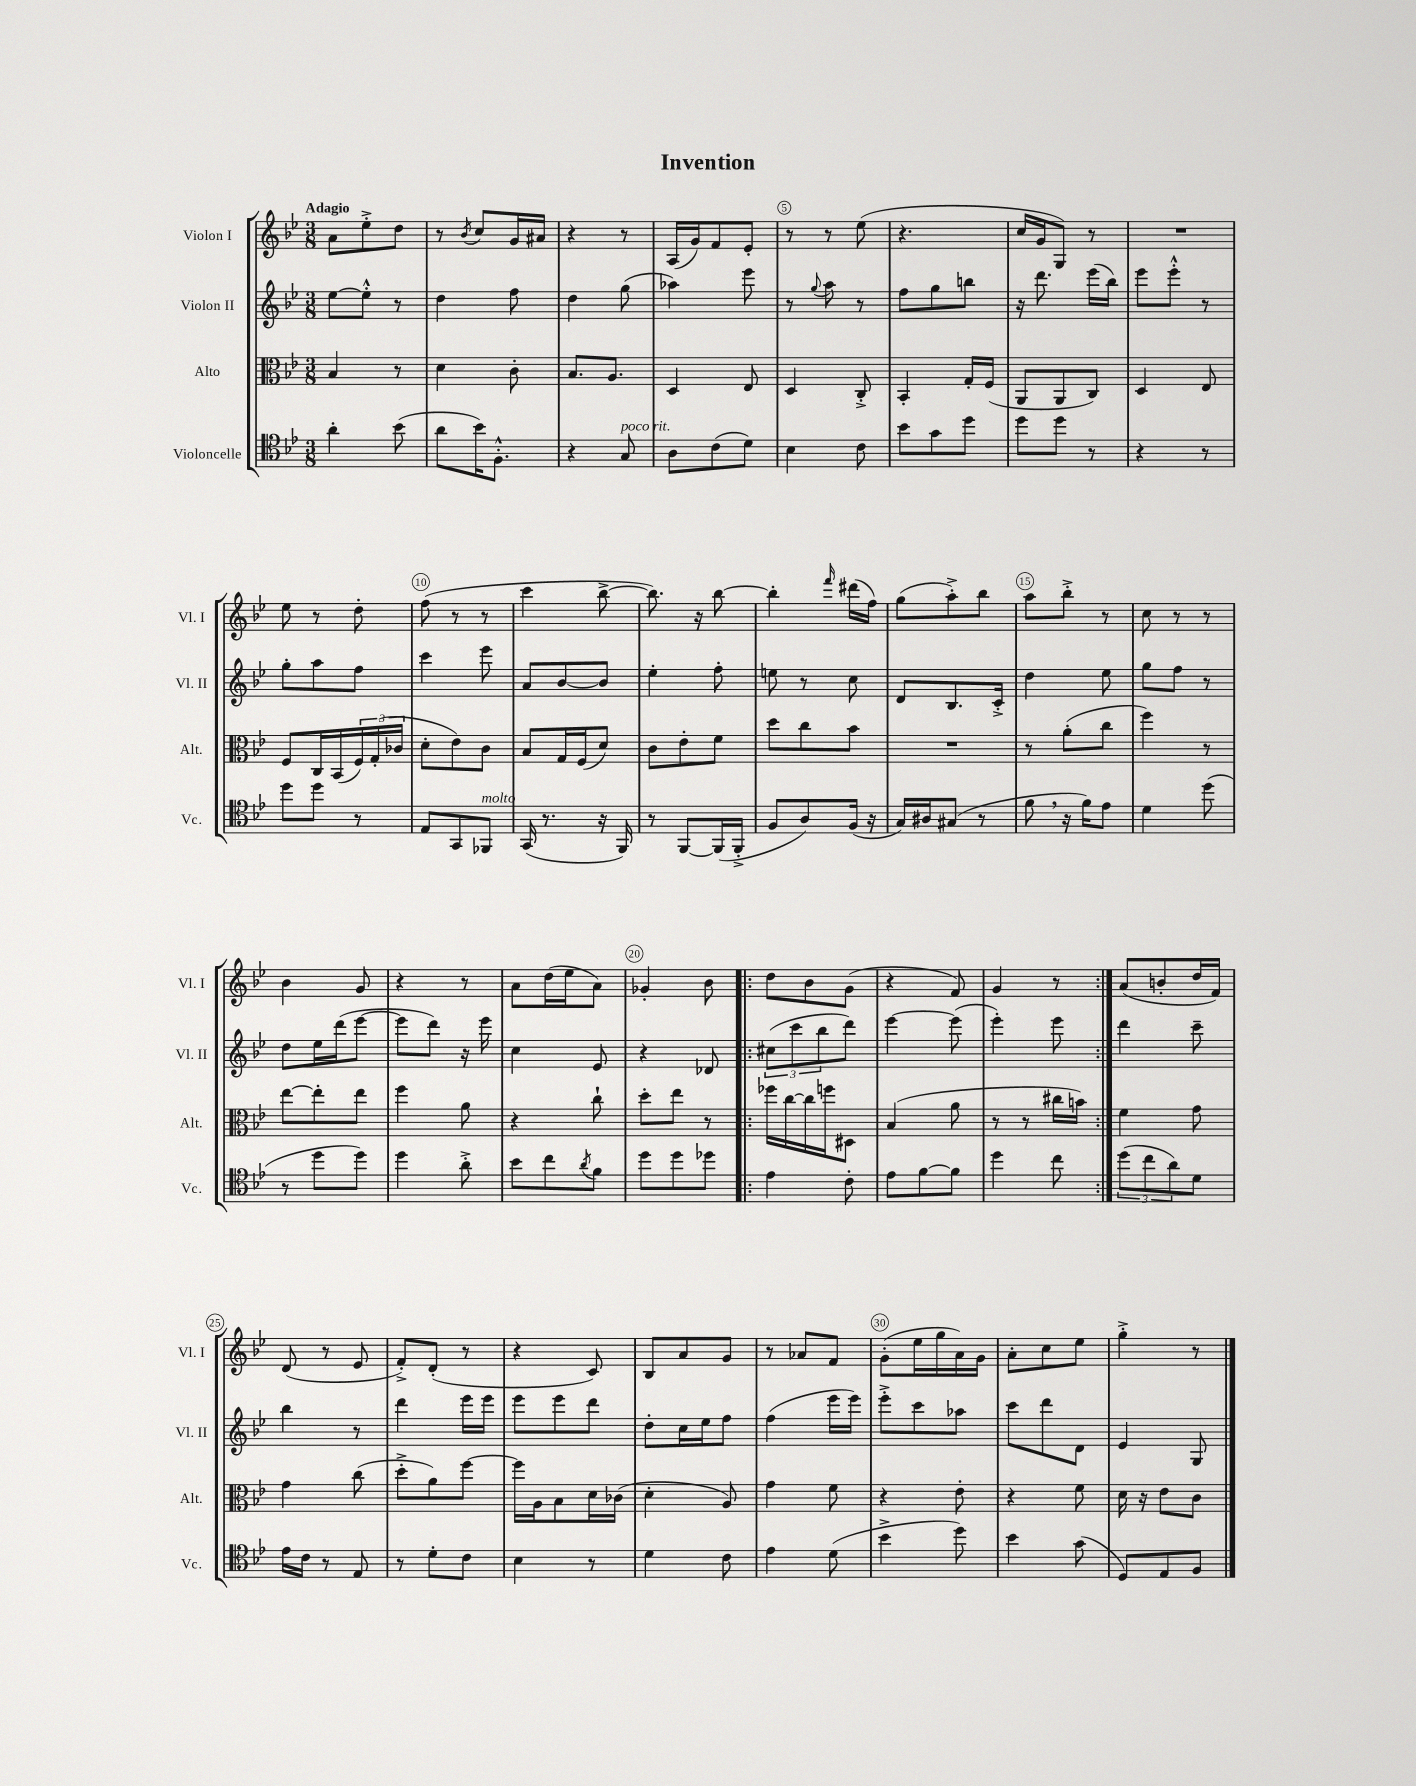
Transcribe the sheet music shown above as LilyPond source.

\header { title = "Invention" }
<<
\new StaffGroup <<
\new Staff = "s0" \with { instrumentName = "Violon I" shortInstrumentName = "Vl. I" } {
    \clef treble \key bes \major \numericTimeSignature \time 3/8 \tempo "Adagio"
    a'8 ees''8-.-> d''8 |
    r8 \acciaccatura { bes'8 } c''8 g'16 ais'16 |
    r4 r8 |
    a16( g'16) f'8 ees'8-. |
    r8 r8 ees''8( |
    r4. |
    c''16 g'16 g8) r8 |
    R4. |
    ees''8 r8 d''8-. |
    f''8( r8 r8 |
    c'''4 bes''8~-> |
    bes''8.) r16 bes''8~ |
    bes''4-. \grace { f'''16 } dis'''16( f''16) |
    g''8( a''8-.->) bes''8 |
    a''8 bes''8-.-> r8 |
    c''8 r8 r8 |
    bes'4 g'8 |
    r4 r8 |
    a'8 d''16( ees''16 a'8) |
    ges'4-. bes'8 |
    \repeat volta 2 { d''8 bes'8 g'8( |
    r4 f'8) |
    g'4 r8 | }
    a'8( b'8-. d''16 f'16) |
    d'8( r8 ees'8 |
    f'8-.->) d'8-.( r8 |
    r4 c'8) |
    bes8 a'8 g'8 |
    r8 aes'8 f'8 |
    g'8-.( ees''16 g''16 a'16) g'16 |
    a'8-. c''8 ees''8 |
    g''4-.-> r8 \bar "|." |
}
\new Staff = "s1" \with { instrumentName = "Violon II" shortInstrumentName = "Vl. II" } {
    \clef treble \key bes \major \numericTimeSignature \time 3/8
    ees''8~ ees''8-.-^ r8 |
    d''4 f''8 |
    d''4 g''8( |
    aes''4) ees'''8 |
    r8 \appoggiatura { g''8 } a''8 r8 |
    f''8 g''8 b''8 |
    r16 d'''8. ees'''16( bes''16) |
    ees'''8 ees'''8-.-^ r8 |
    g''8-. a''8 f''8 |
    c'''4 ees'''8 |
    a'8 bes'8~ bes'8 |
    ees''4-. f''8-. |
    e''8 r8 c''8 |
    d'8 bes8. c'16-.-> |
    d''4 ees''8 |
    g''8 f''8 r8 |
    d''8 ees''16 d'''16( ees'''8~ |
    ees'''8 d'''8) r16 ees'''16 |
    c''4 ees'8 |
    r4 des'8 |
    \repeat volta 2 { \tuplet 3/2 { cis''8( c'''8 bes''8 } d'''8) |
    ees'''4~ ees'''8( |
    ees'''4-.) ees'''8 | }
    d'''4 c'''8-- |
    bes''4 r8 |
    d'''4 ees'''16 ees'''16 |
    ees'''8 ees'''8 d'''8 |
    d''8-. c''16 ees''16 f''8 |
    f''4( ees'''16 ees'''16) |
    ees'''8-.-> c'''8 aes''8 |
    c'''8 d'''8 d'8 |
    ees'4 g8 \bar "|." |
}
\new Staff = "s2" \with { instrumentName = "Alto" shortInstrumentName = "Alt." } {
    \clef alto \key bes \major \numericTimeSignature \time 3/8
    bes4 r8 |
    d'4 c'8-. |
    bes8. a8. |
    d4 ees8 |
    d4 c8-.-> |
    bes,4-. g16-. f16( |
    a,8 a,8 c8) |
    d4 ees8 |
    f8 c16 bes,16( \tuplet 3/2 { f16) g16-.( ces'16 } |
    d'8-. ees'8) c'8 |
    bes8 g16 f16( d'8) |
    c'8 ees'8-. f'8 |
    d''8 c''8 bes'8 |
    R4. |
    r8 a'8-.( c''8 |
    f''4) r8 |
    ees''8~ ees''8-. ees''8 |
    f''4 a'8 |
    r4 c''8-! |
    d''8-. ees''8 r8 |
    \repeat volta 2 { fes''16 c''16~ c''16 f''16 dis8 |
    bes4( a'8 |
    r8 r8 cis''16 b'16) | }
    f'4 g'8 |
    g'4 c''8( |
    d''8-.-> a'8) f''8~ |
    f''16 a16 bes8 d'16 ces'16( |
    d'4-. a8) |
    g'4 f'8 |
    r4 ees'8-. |
    r4 f'8 |
    d'16 r16 ees'8 c'8 \bar "|." |
}
\new Staff = "s3" \with { instrumentName = "Violoncelle" shortInstrumentName = "Vc." } {
    \clef tenor \key bes \major \numericTimeSignature \time 3/8
    a'4-. bes'8( |
    a'8 bes'16) f8.-.-^ |
    r4 g8^\markup { \italic "poco rit." } |
    a8 c'8( d'8) |
    bes4 c'8 |
    bes'8 g'8 d''8 |
    d''8 d''8 r8 |
    r4 r8 |
    d''8 d''8 r8 |
    ees8 g,8 fes,8^\markup { \italic "molto" } |
    g,16( r8. r16 f,16) |
    r8 f,8~ f,16( f,16-.-> |
    f8 a8) f16( r16 |
    g16) ais16 gis8( r8 |
    f'8 \breathe r16 f'16) ees'8 |
    d'4 d''8( |
    r8 d''8 d''8) |
    d''4 a'8-.-> |
    bes'8 c''8 \acciaccatura { a'8 } f'8 |
    d''8 d''8 des''8 |
    \repeat volta 2 { ees'4 c'8-. |
    ees'8 f'8~ f'8 |
    d''4 c''8 | }
    \tuplet 3/2 { d''8( c''8 a'8) } d'8 |
    ees'16 c'16 r8 ees8 |
    r8 d'8-. c'8 |
    bes4 r8 |
    d'4 c'8 |
    ees'4 d'8( |
    bes'4-> d''8) |
    bes'4 g'8( |
    d8) ees8 f8 \bar "|." |
}
>>
>>
\layout { \context { \Score \override BarNumber.break-visibility = ##(#f #t #t) barNumberVisibility = #(every-nth-bar-number-visible 5) \override BarNumber.stencil = #(make-stencil-circler 0.1 0.3 ly:text-interface::print) } }
